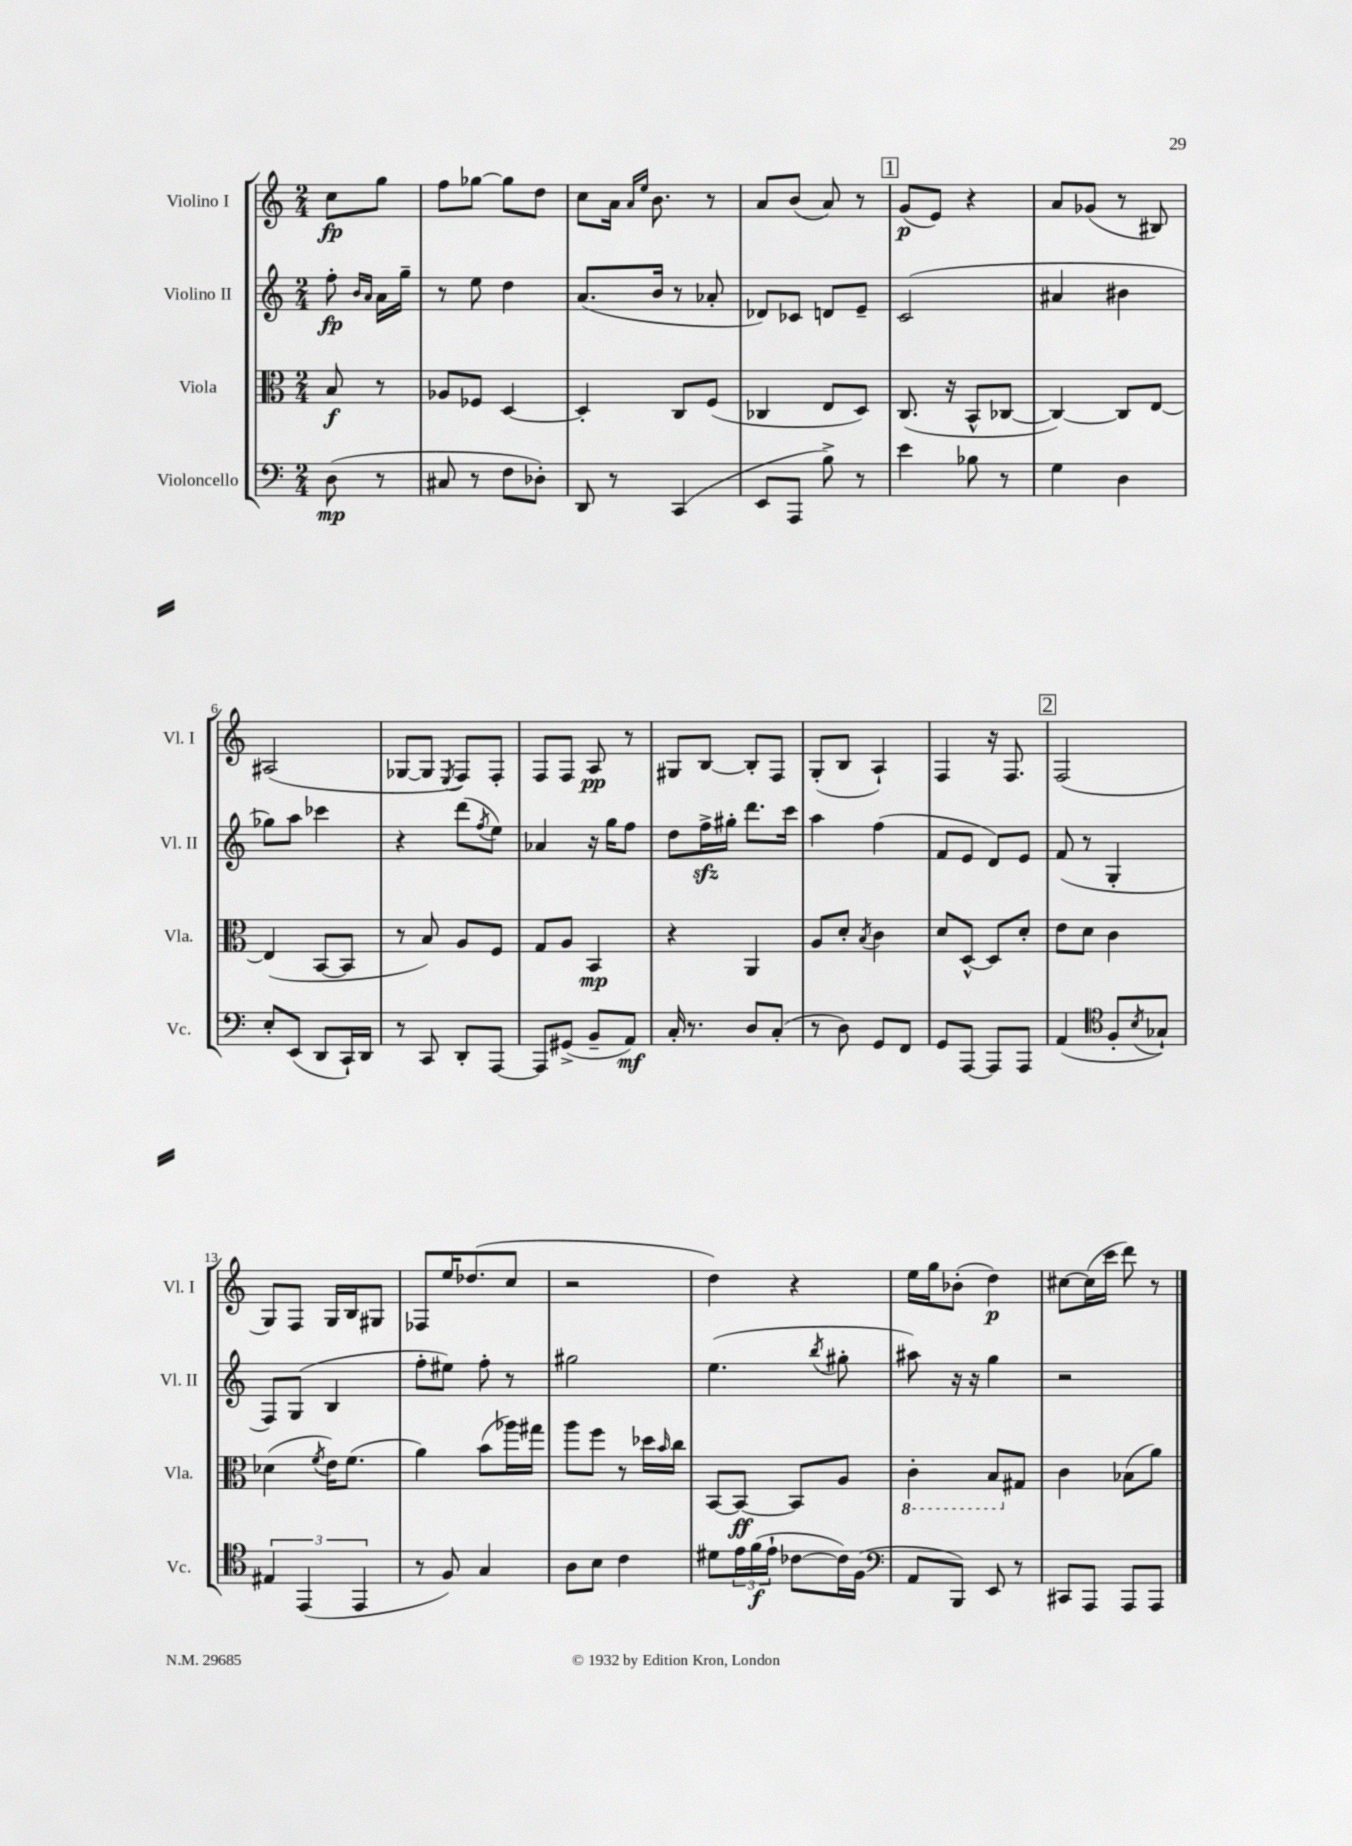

**kern	**kern	**kern	**kern
*staff4	*staff3	*staff2	*staff1
*clefF4	*clefC3	*clefG2	*clefG2
*k[]	*k[]	*k[]	*k[]
*M2/4	*M2/4	*M2/4	*M2/4
(8D	8B	8ff'	8cc
.	.	16qqb	.
.	.	16qqa	.
8r	8r	16a	8gg
.	.	16gg~	.
=	=	=	=
8C#	8A-	8r	8ff
8r	8F-	8ee	[8gg-
8F	[4D	4dd	8gg-]
8D-')	.	.	8dd
=	=	=	=
8DD	4D']	(8.a	8cc
8r	.	.	16a
.	.	.	16qqa
.	.	.	16qqee
.	.	16b	8.b
(4CC	8C	8r	.
.	(8F	8a-'	8r
=	=	=	=
8EE	4C-	8d-)	8a
8AAA	.	8c-	(8b
8B^)	8E	8d	8a)
8r	8D)	8e~	8r
=	=	=	=
4e	(8.C	(2c	(8g
.	.	.	8e)
.	16r	.	.
8B-	8BB^^	.	4r
8r	[8C-	.	.
=	=	=	=
4G	4C-_)	4a#	8a
.	.	.	(8g-
4D	8C-]	4b#	8r
.	[8E	.	8B#)
=	=	=	=
8E'	(4E]	8gg-)	(2A#
(8EE	.	8aa	.
8DD	[8BB	4ccc-	.
16CC`)	8BB]	.	.
16DD	.	.	.
=	=	=	=
8r	8r	4r	[8G-
8CC	8B)	.	8G-]
.	.	.	8qE
8DD'	8A	(8ddd	8F)
.	.	8qff	.
[8AAA	8F	8ee)	8F'
=	=	=	=
8AAA]	8G	4a-	8F
(8GG#^	8A	.	8F
8BB~	4BB	16r	8A
.	.	16gg	.
8AA)	.	8ff	8r
=	=	=	=
16C'	4r	8dd	8G#
8.r	.	.	.
.	.	16ff^	[8B
.	.	16gg#'	.
8D	4AA	8.ddd	8B']
(8C'	.	.	8F
.	.	16ccc	.
=	=	=	=
8r	8A	4aa	(8G'
8D)	8d'	.	8B
.	8qB	.	.
8GG	4c	(4ff	4A`)
8FF	.	.	.
=	=	=	=
8GG	8d	8f	4F
[8AAA	[8D^^	8e	.
8AAA]	8D]	8d)	16r
.	.	.	8.F
8AAA	8d'	8e	.
=	=	=	=
(4AA	8e	(8f	(2F
.	8d	8r	.
*clefC4	*	*	*
8F'	4c	4G'	.
8qB	.	.	.
8G-`)	.	.	.
=	=	=	=
6E#	(4d-	8F)	8G)
.	.	(8G	8F
(6EE	.	.	.
.	8qf	.	.
.	16e)	4B	16G
.	(8.f	.	16B
6EE	.	.	.
.	.	.	8G#
=	=	=	=
8r	4a)	8ff'	8F-
8F)	.	8ee#)	16ee
.	.	.	(8.dd-
4G	(8b	8ff'	.
.	16aa-)	8r	8cc
.	16gg#	.	.
=	=	=	=
8A	8aa	2gg#	2r
8B	8ff	.	.
4c	8r	.	.
.	16dd-	.	.
.	16qqb	.	.
.	16cc	.	.
=	=	=	=
8d#	[8BB	(4.ee	4dd)
24e	8BB_	.	.
(24f	.	.	.
24e`	.	.	.
[8c-	8BB]	.	4r
.	.	8qbb	.
16c-])	8A	8gg#'	.
(16F	.	.	.
=	=	=	=
*clefF4	*	*	*
8AA	4C'	8aa#)	16ee
.	.	.	16gg
8BBB)	.	16r	(8b-'
.	.	16r	.
8EE	8BB	4gg	4dd)
8r	8G#	.	.
=	=	=	=
8CC#	4c	2r	[8cc#
8AAA	.	.	(16cc#]
.	.	.	16ccc
8AAA	(8B-	.	8ddd)
8AAA	8a)	.	8r
==	==	==	==
*-	*-	*-	*-
